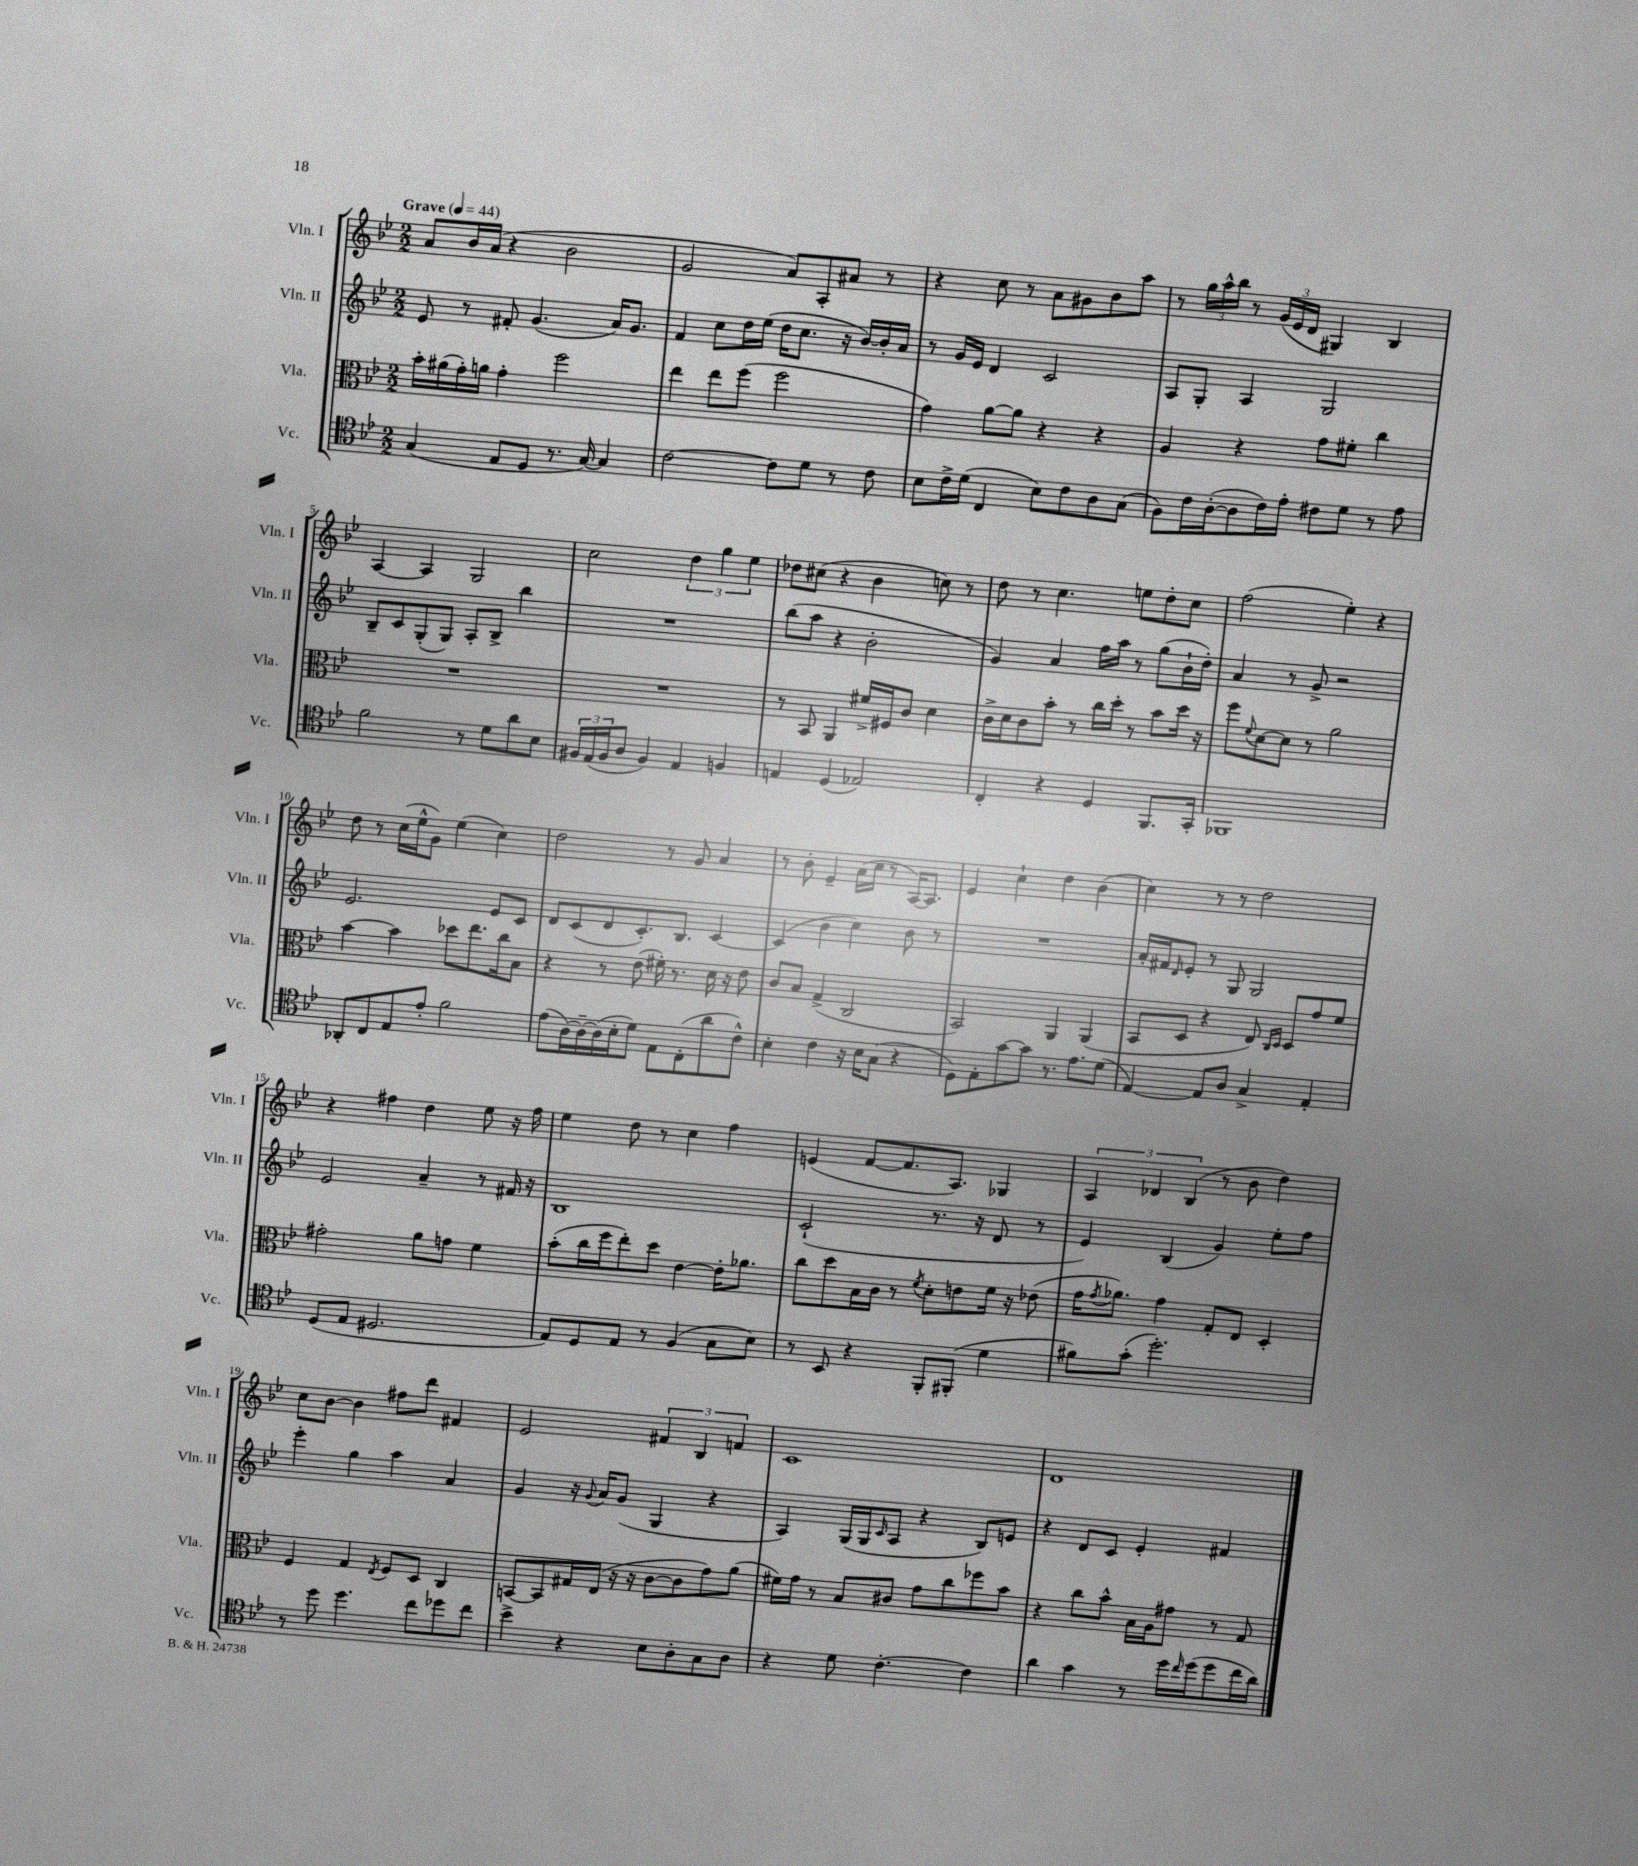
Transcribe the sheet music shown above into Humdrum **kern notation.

**kern	**kern	**kern	**kern
*staff4	*staff3	*staff2	*staff1
*clefC4	*clefC3	*clefG2	*clefG2
*k[b-e-]	*k[b-e-]	*k[b-e-]	*k[b-e-]
*M2/2	*M2/2	*M2/2	*M2/2
*MM44	*MM44	*MM44	*MM44
(4G/	16b-'\LL	8e-/	8a/L
.	(16a#\	.	.
.	16g'\)	8r	16b-/L
.	16a\JJ	.	(16a/JJ
8E-/L	4g'\	8f#'/	4r
8D/J	.	(4.g/	.
8.r	2ff\	.	2b-\
[16G/)	.	.	.
4G/]	.	16a/LK)	.
.	.	8.g/J	.
=	=	=	=
[2c\	4ee-\	4f/	2g/
.	8ee-\L	8cc\L	.
.	(8ff\J	16dd\L	.
.	.	(16ee-\JJ	.
8c\]L	2ff\	16dd\LK	8a/L)
.	.	8.cc\J	.
8d\J	.	.	8A'/
8r	.	16r	8a#/J
.	.	[16b-/LL)	.
8c\	.	16b-'/]	8r
.	.	16a/JJ	.
=	=	=	=
8B-\L	4g\)	8r	4r
16c^\L	.	16g/LL	.
(16d\JJ	.	16e-/JJ	.
4C/	[8a\L	4d/	8cc\
.	8a\]J	.	8r
8B-\L)	4r	2c/	8a\L
8c\	.	.	8g#\
8A\	4r	.	8b-\
(8G\J	.	.	8aa\J
=	=	=	=
8F\L)	4A/	8A/L	8r
16c\L	.	8G'/J	24gg\LL
.	.	.	24aa^^\
([16A'\J	.	.	.
.	.	.	24bb-\JJ
8A\]	4r	4A/	8r
16c\L)	.	.	(24g/LL
.	.	.	24e-/
16e-'\JJ	.	.	.
.	.	.	24d/JJ
8c#\L	8g\L	2G/	4G#/)
8d\J	8f#'\J	.	.
8r	4cc\	.	4B-/
8e-\	.	.	.
=	=	=	=
2f\	1r	8B-~/L	[4A/
.	.	8c/	.
.	.	(8G'/	4A/]
.	.	8G/J)	.
8r	.	8A'/L	2G/
8d\L	.	8B-^/J	.
8a\	.	4bb-\	.
8B-\J	.	.	.
=	=	=	=
24F#/LL	1r	1r	2cc\
(24E-/	.	.	.
24F#/J	.	.	.
8A/J	.	.	.
4F#/)	.	.	.
4E-/	.	.	6dd\
.	.	.	6gg\
4F/	.	.	.
.	.	.	6ee-\
=	=	=	=
4E/	8r	(8bb-\L	8dd-\L
.	8BB-/	8aa\J	(8cc#\J
(4D/	4AA/	4r	4r
2E-/)	16f#^/LL	2b-'\	4b-\
.	16F#/J	.	.
.	8c/J	.	.
.	4d\	.	8cc\)
.	.	.	8r
=	=	=	=
4C'/	16c^\LL	4g/)	8dd\
.	16d\J	.	.
.	8c\	.	8r
4r	8b-'\J	4a/	4.cc\
.	8r	.	.
4D/	16cc\LL	16ff\LL	.
.	16dd'\JJ	16aa\JJ	.
.	8r	8r	8ee\L
8.FF/L	8b-\L	(8gg\L	8dd'\
.	16dd\Jk	16b-`\L	8cc\J
16GG'/Jk	16r	16dd'\JJ)	.
=	=	=	=
1FF-	8ff\L	4a/	(2ff\
.	8qqf/	.	.
.	[8d\	.	.
.	8d\]J	8r	.
.	8r	8g^/	.
.	2a\	2r	4ee-'\)
.	.	.	4r
=	=	=	=
8AA-'/L	[4b-\	2.e-/	8dd\
8C/	.	.	8r
8E-/	4b-\]	.	(16cc\LL
.	.	.	16ee-^^\J
8e-'/J	.	.	8g\J)
2f\	8dd-\L	.	(4ee-\
.	8.ee-\	.	.
.	.	8e-/L	4cc\)
.	16cc\k	.	.
.	8B-\J	8c/J	.
=	=	=	=
(8e-\L	4r	8d/L	2dd\
[16A\L)	.	(8c/	.
16A~\_	.	.	.
(16A\]	8r	8d/	.
16B-'\J	.	.	.
8d\J)	(8e-\	8.c'/)	.
8E-\L	16f#'\)	.	8r
.	8.r	8.B-/J	.
(8C'\	.	.	8g/
8a\	16d\	[4c/	4a/
.	16r	.	.
8c^^\J)	8e-\	.	.
=	=	=	=
4B-'\	8c/L	(4c/]	8r
.	8B-/J	.	8b-'\
4c\	(4G^/	4b-\	4e-~/
16r	2C/	4cc\)	(16a\LL
16B-\LK	.	.	16cc\JJ
(8G\J	.	.	8r
4r	.	8b-\	[16A/LK)
.	.	.	8.A/]J
.	.	8r	.
=	=	=	=
8D\L)	2BB-/)	1r	4e-/
8E-'\	.	.	.
[8g\	.	.	4cc`\
8g\]J	.	.	.
8.r	4AA/	.	4dd\
8.e-\L	.	.	.
.	(4AA/	.	(4b-\
(8d\J	.	.	.
=	=	=	=
[4E-/)	8BB-/L	16a'/LL	4cc\)
.	.	16f#/J	.
.	.	16qqd/	.
.	8D/J	8e-'/J	.
8E-/]L	4r	8r	8r
8A/J	.	8G/	8r
4G^/	8E-/)	2G/	2dd\
.	16qqC/LL	.	.
.	16qqD/JJ	.	.
.	8D/L	.	.
4E-'/	8g/	.	.
.	8f/J	.	.
=	=	=	=
(8D/L	2g#'\	2e-/	4r
8E-/J	.	.	.
2.D#/	.	.	4ff#\
.	8a\L	4a~/	4dd\
.	8g\J	.	.
.	4f\	8r	8ee-\
.	.	16f#/	16r
.	.	16r	16ff#\
=	=	=	=
8E-/L)	(8b-'\L	1B-	4ee-\
8D/	16cc\L	.	.
.	16ff\J	.	.
8E-/J	8ee-'\)	.	8dd\
8r	8dd\J	.	8r
(4F/	[4e-\	.	4cc\
8G\L	16e-'\]LK	.	4ff\
.	8.a-\J	.	.
8B-\J)	.	.	.
=	=	=	=
8r	8cc\L	(2c`/	(4e/
8BB-/	8dd\	.	.
4r	16B-\L	.	[8f/L
.	16c\JJ	.	.
.	8r	.	8.f/]
.	8qf/	.	.
8FF'/L	8d'\L	8.r	.
.	.	.	8.A/J)
(8FF#'/J	8e\	.	.
.	.	16r	.
4d\	16f\Jk	8d/	4G-/
.	16r	.	.
.	(8e-\	8r	.
=	=	=	=
8f#\L)	16g\LK	4e-/)	6A/
.	8qg/	.	.
.	8.a-\J)	.	.
(8g'\J	.	.	.
.	.	.	6d-/
2.dd'\)	4g\	(4B-/	.
.	.	.	(6B-/
.	8G'/L	4g/)	8r
.	8E-/J	.	8b-\
.	4D'/	8ee-'\L	4dd\)
.	.	8ff\J	.
=	=	=	=
8r	4F/	4eee-'\	8cc\L
8dd\	.	.	[8b-\J
4.dd\	4G/	4gg\	4b-\]
.	8qE-/	.	.
.	8F/L	4aa\	8ff#\L
8cc\L	8D/J	.	8ddd\J
8dd-\	4C/	4a/	4f#/
8cc\J	.	.	.
=	=	=	=
4b-^\	[8BB/L	4g/	2e-/
.	8BB/]	.	.
4r	16G#/L	16r	.
.	.	8qqg/	.
.	(16E-/JJ	16a/LK	.
.	16r	(8g/J	.
.	16r	.	.
8B-\L	[8c\L	4G/	6f#/
8A'\	8c\]	.	.
.	.	.	6B-/
8G\	8g\)	4r	.
.	.	.	6f/
8A\J	(8a\J	.	.
=	=	=	=
4r	16f#\LL)	4A/)	1c
.	16g\JJ	.	.
.	8r	.	.
8d\	8B-/L	(16G/LL	.
.	.	16G/J	.
.	.	16qqc/	.
[4.c'\	8c#/J	8A/J	.
.	8g\L	4r	.
.	8cc\	.	.
4c\]	8ff-\	8B-/L)	.
.	8b-\J	8e/J	.
=	=	=	=
4a\	4r	4r	1d
4g\	8cc\L	8d/L	.
.	8b-^^\J	8c/J	.
8r	16B-\LL	4e-'/	.
.	16A\J	.	.
16dd\LL	8g#\J	.	.
16qqcc/	.	.	.
(16dd\J	.	.	.
8dd\	8r	4f#/	.
16cc\L	8G/	.	.
16a\JJ)	.	.	.
==	==	==	==
*-	*-	*-	*-
